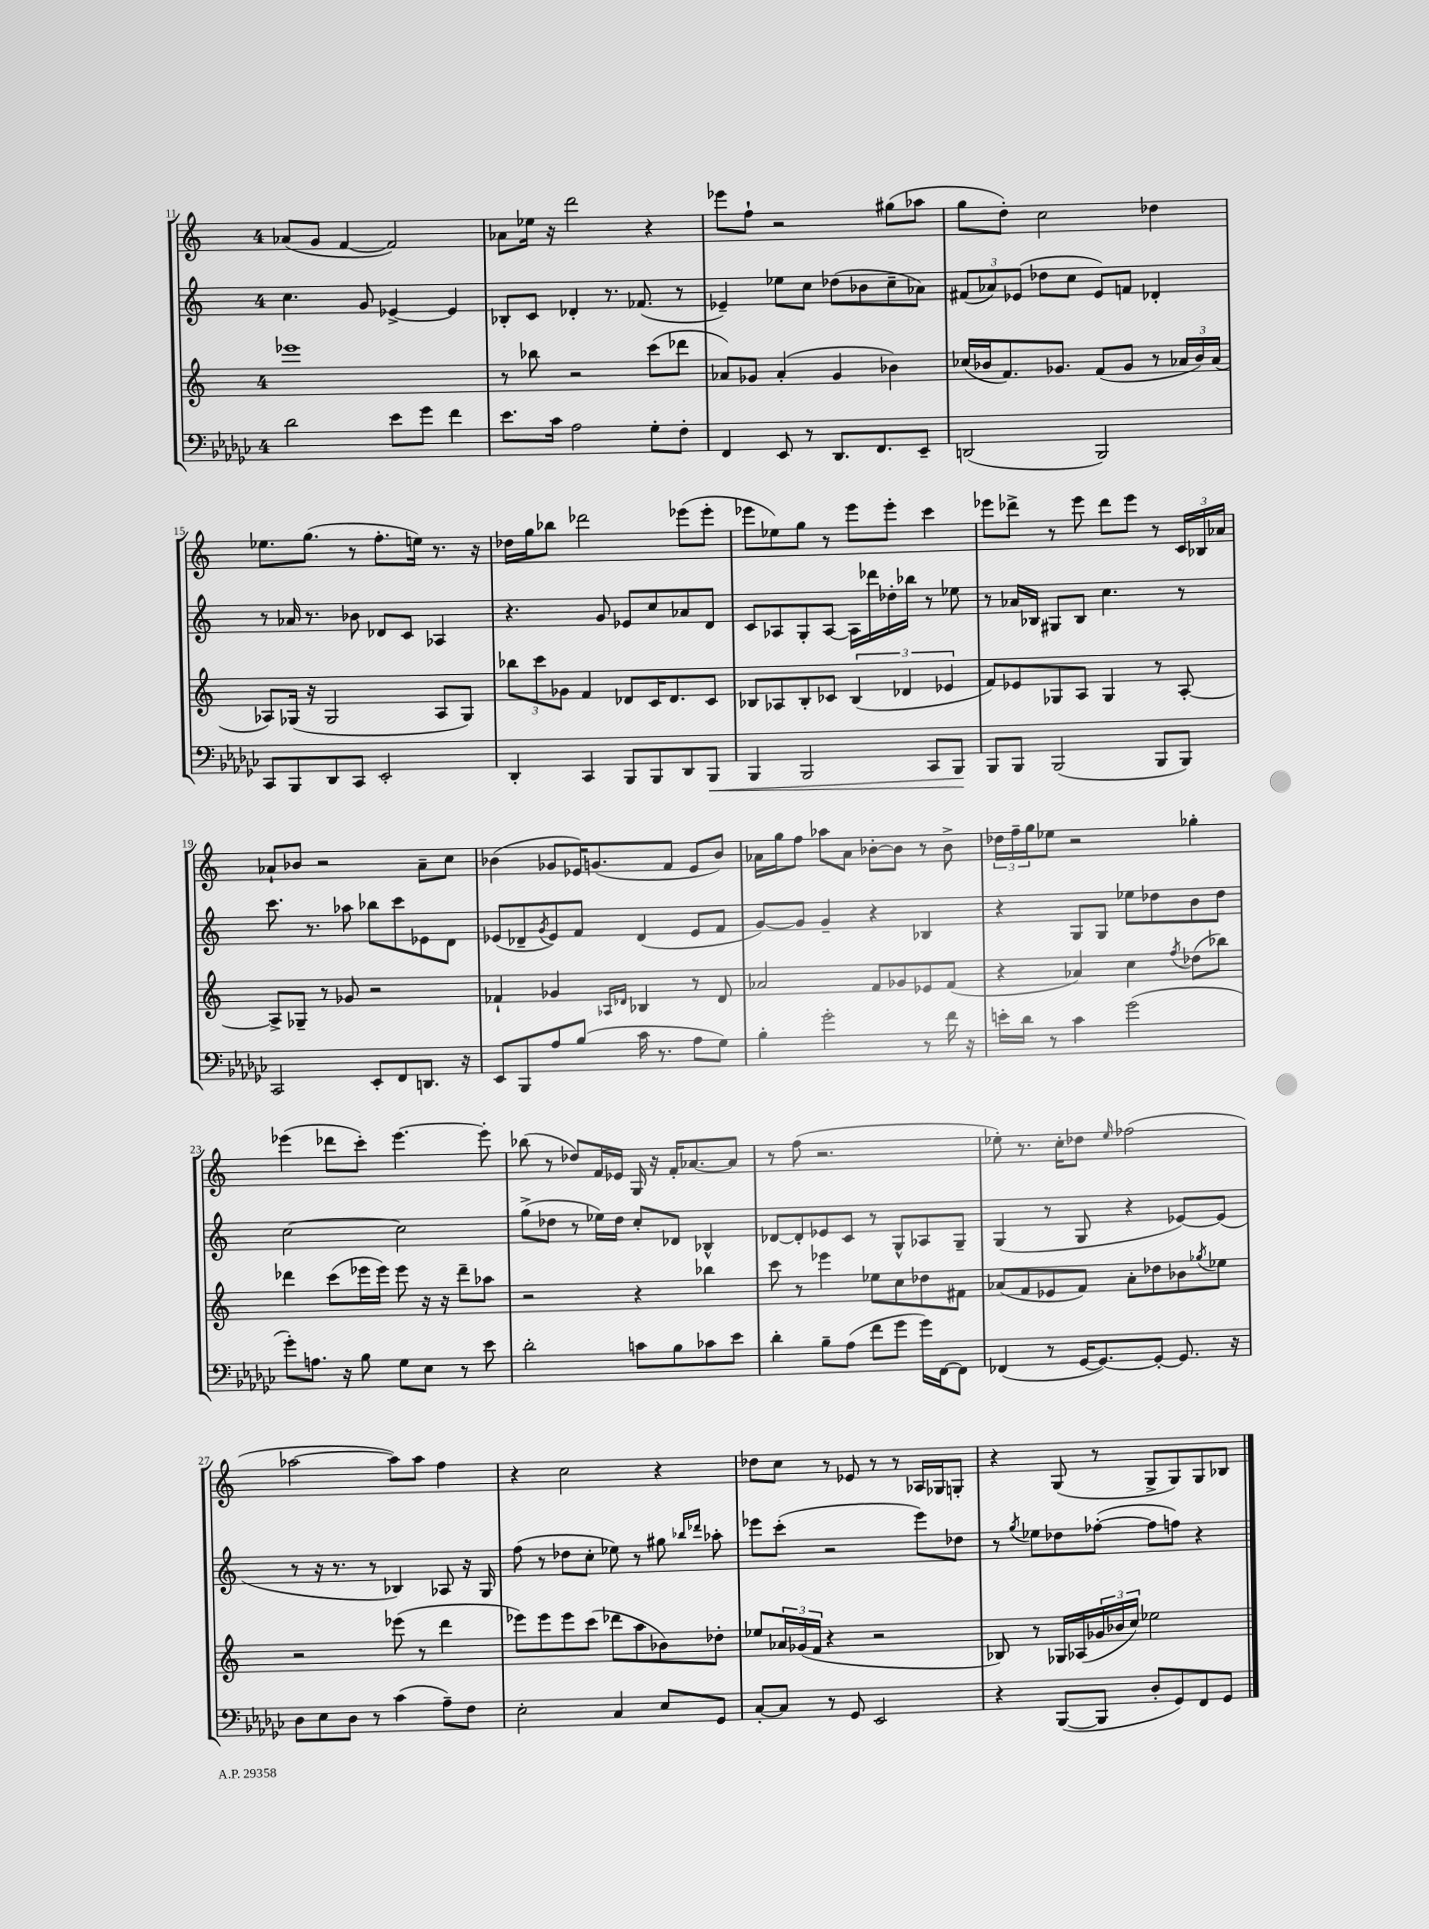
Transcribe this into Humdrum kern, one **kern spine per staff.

**kern	**kern	**kern	**kern
*staff4	*staff3	*staff2	*staff1
*clefF4	*clefG2	*clefG2	*clefG2
*k[b-e-a-d-g-c-]	*k[]	*k[]	*k[]
*M4/4	*M4/4	*M4/4	*M4/4
2d-\	1eee-	4.cc\	(8a-/L
.	.	.	8g/J
.	.	.	[4f/
.	.	8g/	.
8e-\L	.	[4e-^/	2f/])
8g-\J	.	.	.
4f\	.	4e-/]	.
=	=	=	=
8.e-\L	8r	8B-'/L	8a-\L
.	8bb-\	8c/J	16ee-\Jk
16c-\Jk	.	.	16r
2A-\	2r	4d-'/	2ddd\
.	.	8.r	.
.	.	(8.f-/	.
8G-'\L	(8ccc\L	.	4r
8F'\J	8ddd-\J	8r	.
=	=	=	=
4FF/	8a-/L)	4e-~/)	8eee-\L
.	8g-/J	.	8ff`\J
8EE-/	(4a-'/	8ee-\L	2r
8r	.	8cc\J	.
8.DD-/L	4g-/	(8dd-\L	.
.	.	8b-\	.
8.FF/	.	.	.
.	4b-\)	8cc~\	(8gg#\L
8EE-~/J	.	8a-\J)	8aa-\J
=	=	=	=
(2DD/	(16cc-/LL	(12f#/L	8gg\L
.	16b-/J	.	.
.	.	12a-/)	.
.	8.f/)	.	8dd'\J)
.	.	(12e-/J	.
.	.	8dd-\L	2cc\
.	8.g-/J	.	.
.	.	8cc\J	.
2BBB-/)	(8f/L	8e-/L)	.
.	8g-/J	8f/J	.
.	8r	4d-'/	4dd-\
.	24a-/LL	.	.
.	24b-/)	.	.
.	(24a-/JJ	.	.
=	=	=	=
8CC-/L	8A-/L)	8r	8.ee-\L
8BBB-/	(16G-/Jk	16a-/	.
.	16r	8.r	(8.gg\J
8DD-/	2G-/	.	.
8CC-/J	.	8b-\	8r
2EE-'/	.	8d-/L	8.ff'\L
.	.	8c/J	.
.	.	.	16ee\Jk)
.	8A-/L	4A-/	8.r
.	8G-/J)	.	.
.	.	.	16r
=	=	=	=
4DD-'/	12bb-\L	4.r	16dd-\LL
.	.	.	16gg\J
.	12ccc\	.	.
.	.	.	8bb-\J
.	12g-\J	.	.
4CC-/	4f/	.	2ddd-\
.	.	8g/	.
8BBB-/L	8d-/L	8e-/L	.
8BBB-/	16c/K	8cc/	.
.	8.d-/	.	.
8DD-/	.	8a-/	(8eee-\L
8BBB-/J	8c/J	8d/J	8eee-'\J
=	=	=	=
4BBB-/	8B-/L	8c/L	8eee-\L
.	8A-/	8A-/	8ee-\)
2BBB-/	8B-'/	8G'/	8gg\J
.	8c-/J	[8A-/J	8r
.	(6B-/	16A-\]LL	8eee-\L
.	.	16ddd-\	.
.	.	16dd-'\	8eee-'\J
.	6d-/	.	.
.	.	16bb-\JJ	.
8CC-/L	.	8r	4ccc\
.	6e-/	.	.
8BBB-/J	.	8ee-\	.
=	=	=	=
8BBB-/L	8f/L)	8r	8eee-\L
8BBB-/J	8e-/	16a-/LL	8ddd-^\J
.	.	16B-/JJ	.
(2BBB-/	8G-/	8G#/L	8r
.	8A/J	8B-/J	8eee-\
.	4G-/	4.cc\	8ddd-\L
.	.	.	8eee-\J
8BBB-/L	8r	.	8r
8BBB-/J)	[8A'/	8r	24c/LL
.	.	.	24B-/
.	.	.	24a-/JJ
=	=	=	=
2CC-/	8A^/]L	8.ccc\	8a-`/L
.	8G-~/J	.	8b-/J
.	.	8.r	.
.	8r	.	2r
.	8g-/	8aa-\	.
8EE-'/L	2r	8bb-\L	.
8FF/	.	8ccc\	.
8.DD/J	.	8e-\	8a-~\L
.	.	8d\J	8cc\J
16r	.	.	.
=	=	=	=
8EE-/L	4f-`/	(8e-/L	(4b-\
8BBB-/	.	8d-~/	.
.	.	8qg/	.
8A-/	4g-/	8e-/)	8g-/L
(8B-/J	.	8f/J	16e-/K)
.	.	.	(8.g/
.	16qqA-/LL	.	.
.	16qqd-/JJ	.	.
16c-\	4B-/	(4d-/	.
8.r	.	.	.
.	.	.	8f/J
8A-\L	8r	8e-/L	8e-/L
8G-\J)	8d-/	8f/J	8b-/J)
=	=	=	=
4B-'\	2a-/	[8g/L)	16a-\LL
.	.	.	16gg\J
.	.	8g/]J	8ff\J
2g-'\	.	4g~/	8aa-\L
.	.	.	8a-\J
.	8f/L	4r	[8b-'\L
.	8g-/	.	8b-\]J
8r	8e-/	4B-/	8r
16f\	(8f/J	.	8b-^\
16r	.	.	.
=	=	=	=
16e'\LL	4r	4r	24dd-\LL
.	.	.	24ff~\
16d-\JJ	.	.	.
.	.	.	24gg\J
8r	.	.	8ee-\J
4c-\	4a-/)	8G/L	2r
.	.	8G/J	.
(2g-\	4cc\	8ee-\L	.
.	.	8dd-\	.
.	8qff/	.	.
.	(8dd-\L	8b\	4gg-'\
.	8bb-\J)	8dd-\J	.
=	=	=	=
8g-'\L)	4ddd-\	[2cc\	(4eee-\
8.A\J	.	.	.
.	(8ccc\L	.	8ddd-\L
16r	.	.	.
8B-\	16eee-\L	.	8ccc'\J)
.	16eee-\JJ)	.	.
8G-\L	8eee-\	2cc\]	[4.eee-\
8E-\J	16r	.	.
.	16r	.	.
8r	8ddd-~\L	.	.
8e-\	8aa-\J	.	8eee-'\]
=	=	=	=
2d-'\	2r	(8gg^\L	(8bb-\
.	.	8dd-\J	8r
.	.	8r	8dd-/L)
.	.	16ee-\LL)	16f/L
.	.	16dd-\JJ	16e-/JJ
8c\L	4r	8cc'/L	16G/
.	.	.	16r
8B-\	.	8d-/J	16f'/LK
.	.	.	[8.a-/
8c-\	4bb-\	4B-^^/	.
8e-\J	.	.	8a-/]J
=	=	=	=
4d-'\	8ccc\	[8d-/L	8r
.	8r	8d-'/]	(8ff\
8B-~\L	4eee-\	8e-/	2.r
(8A-\J	.	8c/J	.
8f\L	8ee-\L	8r	.
8g-\J	8cc\	8G^^/L	.
16g-\LL)	8dd-\	8A-/	.
[16FF\J	.	.	.
8FF\]J	8f#\J	8G~/J	.
=	=	=	=
(4FF-/	(8a-/L	(4G/	8ee-'\)
.	8f/	.	8.r
8r	8e-/	8r	.
.	.	.	16cc'\LK
[16GG-/LK	8f/J)	8G/	8dd-\J
8.GG-/_)	.	.	.
.	.	.	16qqee-/
.	8a-'\L	4r	(2ff-\
8GG-'/_J	8dd-\	.	.
8.GG-/]	8b-\	[8e-/L)	.
.	8qgg-/	.	.
.	8ee-\J	(8e-/]J	.
16r	.	.	.
=	=	=	=
8D-\L	2r	8r	[2aa-\
8E-\	.	16r	.
.	.	8.r	.
8D-\J	.	.	.
8r	.	8r	.
(4c-\	(8eee-\	4B-/)	8aa-\]L)
.	8r	.	8aa-\J
8A-~\L)	4ddd\	8A-/	4ff\
8F\J	.	16r	.
.	.	16G/	.
=	=	=	=
2E-'\	8eee-\L)	(8ff\	4r
.	8eee-\	8r	.
.	8eee-\	8dd-\L	2cc\
.	(8ccc\J	8cc'\J	.
4C-/	8ddd-\L	8ee-\)	.
.	8aa\	8r	.
8E-/L	8b-\)	8gg#\	4r
.	.	16qqbb-/LL	.
.	.	16qqddd-/JJ	.
8GG-/J	8dd-'\J	8aa-'\	.
=	=	=	=
[8C-'/L	8ee-/L	8eee-\L	8dd-\L
8C-/]J	24a-/L	(8ccc'\J	8cc\J
.	(24g-/	.	.
.	24f/JJ	.	.
8r	4r	2r	8r
8GG-/	.	.	8e-/
2EE-/	2r	.	8r
.	.	.	8r
.	.	8eee-\L)	16A-/LL
.	.	.	16G-/J
.	.	8dd-\J	8G'/J
=	=	=	=
4r	8B-/)	8r	4r
.	.	8qgg/	.
.	8r	8ee-\L	.
([8BBB-/L	16G-/LL	8dd-\	(8G/
.	(16A-/	.	.
8BBB-/]J	24g-/	([8ff-'\J	8r
.	24b-/	.	.
.	24cc/JJ)	.	.
8D-'/L	2ee-\	8ff-\]L	8G^/L
8GG-/)	.	8ff\J)	8G/)
8FF/	.	4r	8G/
8GG-/J	.	.	8B-/J
==	==	==	==
*-	*-	*-	*-
